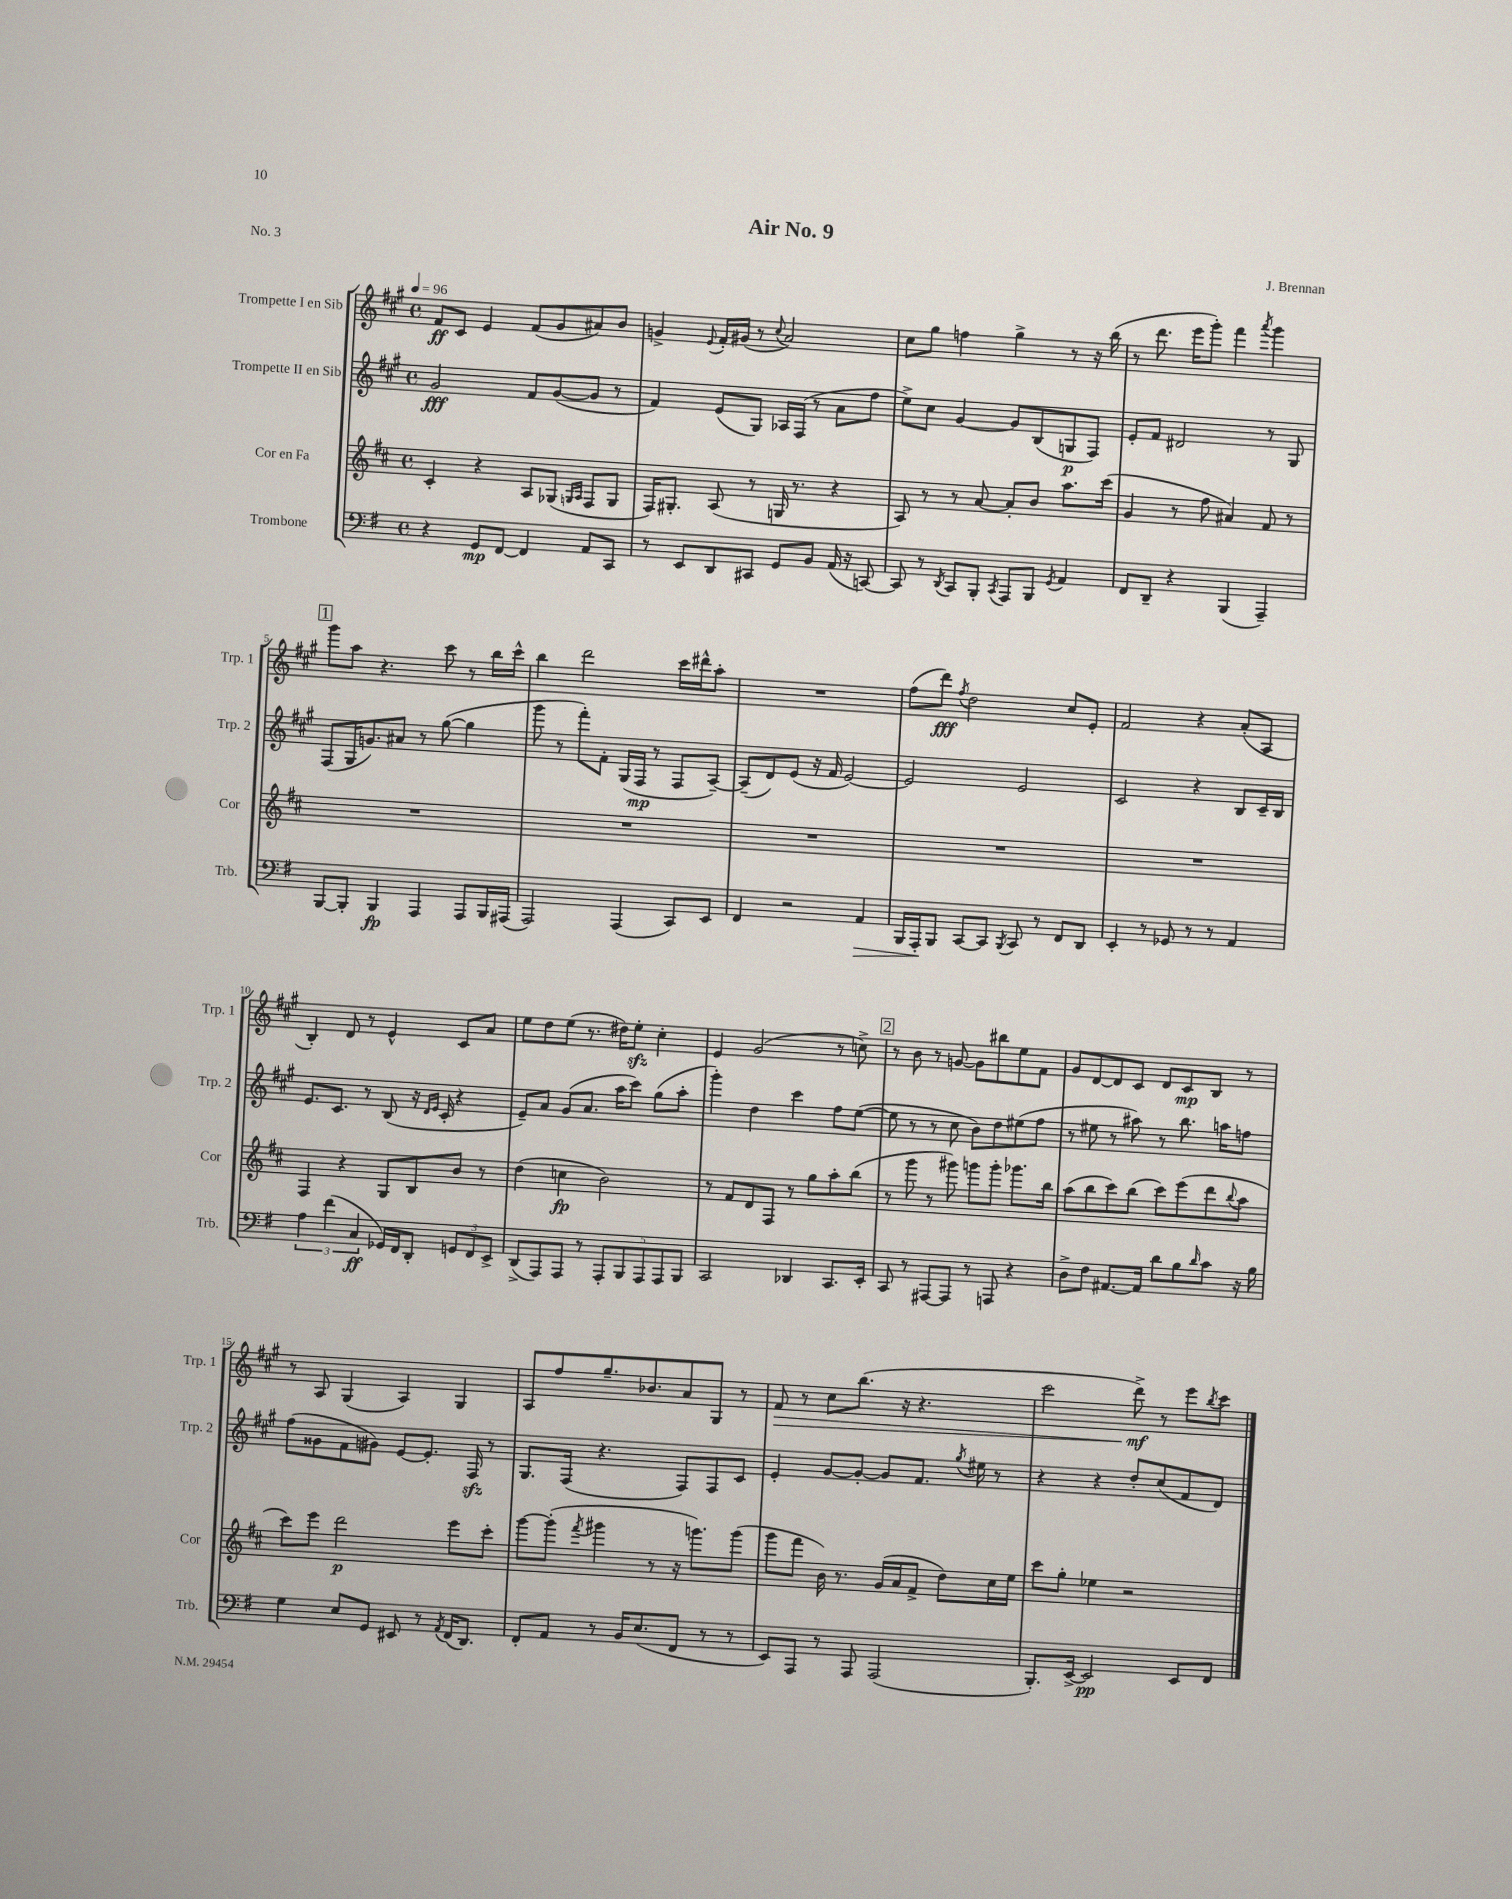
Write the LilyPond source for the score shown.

\header { title = "Air No. 9" composer = "J. Brennan" piece = "No. 3" }
<<
\new StaffGroup <<
\new Staff = "s0" \with { instrumentName = "Trompette I en Sib" shortInstrumentName = "Trp. 1" } {
    \clef treble \key a \major \defaultTimeSignature \time 4/4 \tempo 4 = 96
    fis'8\ff cis'8 e'4 fis'8( gis'8 ais'8) b'8 |
    g'4-> \appoggiatura { e'8 } fis'16-. gis'16( r8 \appoggiatura { cis''8 } a'2) |
    cis''8 gis''8 f''4 gis''4-> r8 r16 b''16( |
    r8 d'''8. e'''16 gis'''8-.) fis'''4 \acciaccatura { a'''8 } gis'''4 |
    \mark \markup { \box "1" } gis'''8 a''8 r4. cis'''8 r8 b''16 cis'''16-^ |
    b''4 d'''2 cis'''16 dis'''16-^ a''8-. |
    R1 |
    fis''8( d'''8\fff) \acciaccatura { fis''8 } d''2 cis''8 e'8-. |
    fis'2 r4 a'8-.( a8 |
    b4-.) d'8 r8 e'4-^ cis'8 a'8 |
    e''8 d''8 e''8( r8. dis''16) e''8-.\sfz cis''4-. |
    e'4 gis'2( r8 c''8->) |
    \mark \markup { \box "2" } r8 b'8 r8 g'8~ g'8 bis''8 e''8 fis'8 |
    gis'8 d'8~ d'8 cis'8 d'8 cis'8\mp b8 r8 |
    r8 a8 gis4( a4) gis4 |
    a8 fis''8 gis''8.-- bes'8. a'8 gis8 r8 |
    fis'8\> r8 cis''8 b''8.( r16 r4. |
    cis'''2 d'''8->\mf\!) r8 e'''8 \acciaccatura { b''8 } cis'''8 \bar "|." |
}
\new Staff = "s1" \with { instrumentName = "Trompette II en Sib" shortInstrumentName = "Trp. 2" } {
    \clef treble \key a \major \defaultTimeSignature \time 4/4
    gis'2\fff fis'8 gis'8~( gis'8 r8 |
    fis'4) e'8( gis8) aes16 fis16( r8 a'8 fis''8 |
    e''8->) cis''8 gis'4~ gis'8 b8( g8\p fis8) |
    e'8-. fis'8 dis'2 r8 gis8 |
    \mark \markup { \box "1" } fis8( gis16 g'8.) ais'8 r8 gis''8~( gis''4 |
    gis'''8 r8 fis'''8-.) fis'8-. gis16( fis16\mp r8 fis8 a8~--) |
    a8--( d'8) e'8( r16 fis'16 e'2~) |
    e'2 e'2 |
    cis'2 r4 b8 cis'16-- b16 |
    e'8. cis'8. r8 b8( r16 \grace { d'16 e'16 } cis'16-. r4 |
    e'8--) a'8 gis'8( a'8. a''16 cis'''8) gis''8( a''8-. |
    gis'''4-.) d''4 cis'''4 fis''8 e''8~( |
    \mark \markup { \box "2" } e''8 r8 r8 cis''8 b'8) d''8 eis''8( fis''8 |
    r8 eis''8 r8 ais''8) r8 b''8. a''16 f''8 |
    fis''8( gisis'8 fis'8 gis'8) e'8~ e'8.-. fis16\sfz r8 |
    gis8. fis16( r4. fis8) fis8 cis'8 |
    e'4-. gis'8~ gis'8~-. gis'8 fis'8. \acciaccatura { gis''8 } eis''16 r8 |
    r4 r4 d''8-. cis''8( fis'8 d'8) \bar "|." |
}
\new Staff = "s2" \with { instrumentName = "Cor en Fa" shortInstrumentName = "Cor" } {
    \clef treble \key d \major \defaultTimeSignature \time 4/4
    cis'4-. r4 a8 ges8( \grace { g16 a16 } fis8 g8 |
    fis16) gis8.-. a8( r8 g16 r8. r4 |
    a8) r8 r8 a'8~ a'8-. b'8 a''8. cis'''16( |
    g'4 r8 fis''8 ais'4) fis'8 r8 |
    \mark \markup { \box "1" } R1 |
    R1 |
    R1 |
    R1 |
    R1 |
    fis4 r4 g8 b8 b'8 r8 |
    d''4( c''4\fp b'2) |
    r8 fis'8 d'8 fis8 r8 g''8 a''8-. b''8( |
    \mark \markup { \box "2" } r8 g'''8 r8 gis'''8) g'''8 g'''8-. ges'''8. b''16 |
    a''8( b''8 cis'''8) b''8( cis'''8) e'''8( d'''8 \appoggiatura { b''8 } a''8 |
    cis'''8) e'''8 d'''2\p e'''8 cis'''8-. |
    g'''8~ g'''8-.( \acciaccatura { fis'''8 } gis'''4 r8 r16 g'''8.) g'''8( |
    g'''8 fis'''8 b'16) r8. g'16( a'16 fis'8-> d''8) cis''16 e''16 |
    cis'''8 g''8-. ees''4 r2 \bar "|." |
}
\new Staff = "s3" \with { instrumentName = "Trombone" shortInstrumentName = "Trb." } {
    \clef bass \key g \major \defaultTimeSignature \time 4/4
    r4 g,8\mp fis,8~ fis,4 a,8 c,8 |
    r8 e,8 d,8 cis,8 g,8 b,8 a,16( r16 c,8~) |
    c,8 r8 \acciaccatura { d,8 } c,8 b,,8-. \acciaccatura { c,8 } a,,8 b,,8 \acciaccatura { g,8 } a,4 |
    fis,8 d,8-- r4 b,,4( a,,4--) |
    \mark \markup { \box "1" } b,,8~ b,,8-. b,,4\fp a,,4 a,,8 b,,16 ais,,16( |
    a,,2) a,,4( c,8) e,8 |
    fis,4 r2 a,4\> |
    b,,16 a,,16-.\! b,,8 c,8~ c,8 \acciaccatura { b,,8 } c,8 r8 fis,8 d,8 |
    e,4-. r8 ges,8 r8 r8 a,4 |
    \tuplet 3/2 { a4 fis'4( c4\ff } ges,16) fis,16 d,8-. \tuplet 3/2 { g,8 fis,8 e,8-> } |
    d,8->( a,,8) a,,8 r8 \tuplet 5/4 { a,,8-. b,,8 a,,8 a,,8 b,,8 } |
    c,2 des,4 c,8. e,16-. |
    \mark \markup { \box "2" } c,8 r8 ais,,8~ ais,,8 r8 a,,8 r4 |
    d8-> fis8 ais,8.~ ais,16 d'8 b8 \grace { d'16 } c'8 r16 b16 |
    g4 e8 g,8 eis,8 r8 \acciaccatura { a,8 } fis,16( d,8.) |
    fis,8-. a,8 r8 b,16 e8.( fis,8 r8 r8 |
    e,8) a,,8 r8 a,,8 a,,2( |
    b,,8.-.) e,16~-> e,2\pp e,8 fis,8 \bar "|." |
}
>>
>>
